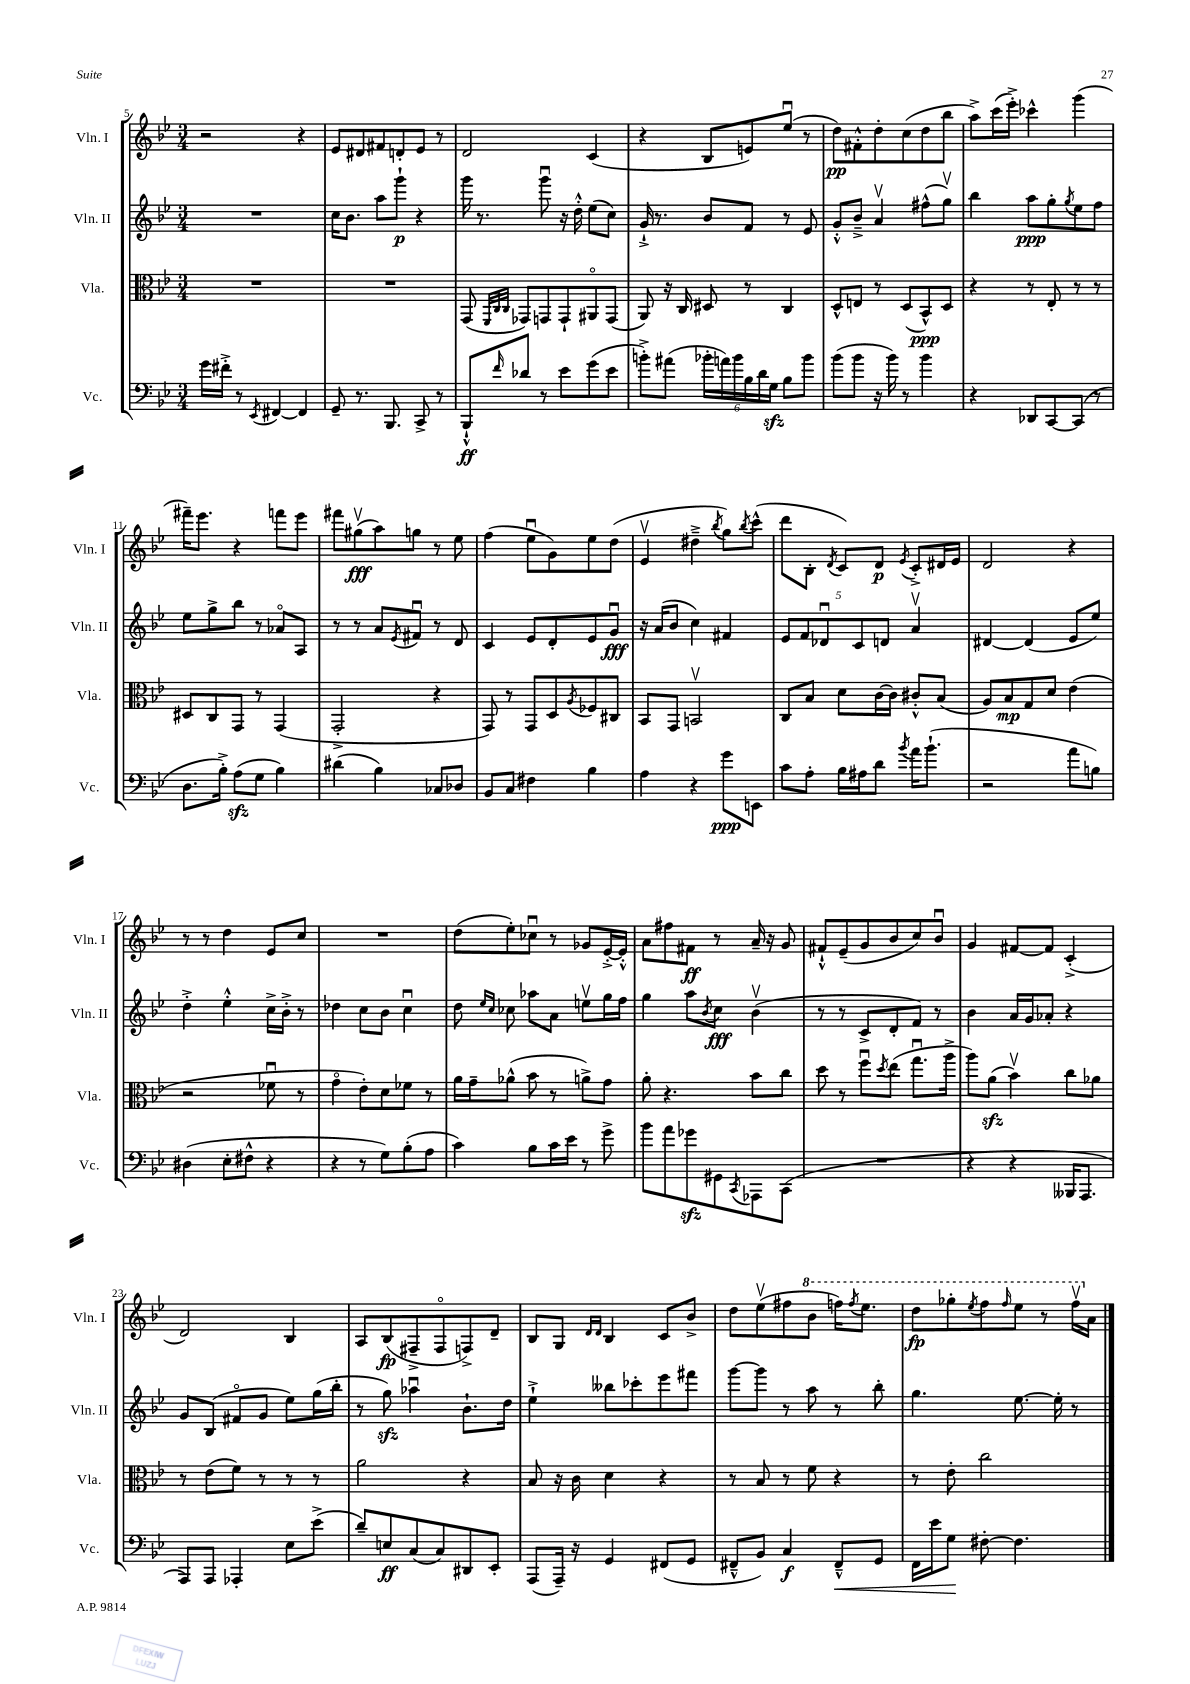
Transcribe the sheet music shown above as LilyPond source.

<<
\new StaffGroup <<
\new Staff = "s0" \with { instrumentName = "Vln. I" shortInstrumentName = "Vln. I" } {
    \clef treble \key bes \major \numericTimeSignature \time 3/4
    r2 r4 |
    ees'8 dis'8 fis'8 d'8-. ees'8 r8 |
    d'2 c'4( |
    r4 bes8 e'8) ees''8\downbow( r8 |
    d''8\pp) fis'8-.-^ d''8-. c''8( d''8 bes''8 |
    a''8->) c'''16( ees'''16-.->) ces'''4-^ g'''4( |
    fis'''16--) ees'''8. r4 f'''8 ees'''8 |
    fis'''8 gis''8\upbow\fff( a''8) g''8 r8 ees''8 |
    f''4( ees''8\downbow g'8) ees''8 d''8( |
    ees'4\upbow dis''4---> \acciaccatura { bes''8 } g''8) \acciaccatura { bes''8 } c'''8-^( |
    d'''8 bes8-. \acciaccatura { d'8 } c'8) d'8\p \acciaccatura { ees'8 } c'8-.-> dis'16 ees'16 |
    d'2 r4 |
    r8 r8 d''4 ees'8 c''8 |
    R2. |
    d''8( ees''8-.) ces''8\downbow r8 ges'8 ees'16~-.-> ees'16-.-^ |
    a'8 fis''8 fis'8\ff r8 a'16-- r16 g'8 |
    fis'8-!-^ ees'8--( g'8 bes'8 c''8) bes'8\downbow |
    g'4 fis'8~ fis'8 c'4-.->( |
    d'2) bes4 |
    a8 bes8\fp( fis8---> fis8\flageolet f8->) d'8-- |
    bes8 g8 \grace { d'16 d'16 } bes4 c'8 bes'8-> |
    d''8 ees''8\upbow( fis''8 \ottava #1 bes''8 f'''!16) \acciaccatura { f'''8 } ees'''8. |
    d'''8\fp ges'''8-. \acciaccatura { ees'''8 } f'''8 \grace { f'''16 } ees'''8 r8 f'''16\upbow \ottava #0 a'16 \bar "|." |
}
\new Staff = "s1" \with { instrumentName = "Vln. II" shortInstrumentName = "Vln. II" } {
    \clef treble \key bes \major \numericTimeSignature \time 3/4
    R2. |
    c''16 bes'8. a''8 g'''8-!\p r4 |
    g'''16 r8. g'''8\downbow r16 d''16-.-^ ees''8( c''8) |
    g'16-!-> r8. bes'8 f'8 r8 ees'8 |
    g'8-.-^ bes'8---> a'4\upbow fis''8-^( g''8\upbow) |
    bes''4 a''8\ppp g''8-. \acciaccatura { g''8 } ees''8 f''8 |
    ees''8 g''8-> bes''8 r8 aes'8\flageolet a8 |
    r8 r8 a'8 \acciaccatura { ees'8 } fis'8\downbow r8 d'8 |
    c'4 ees'8 d'8-. ees'8 g'8\downbow\fff |
    r16 a'16( bes'8 c''4) fis'4 |
    \tuplet 5/4 { ees'8 f'8 des'8\downbow c'8 d'8 } a'4\upbow |
    dis'4~ dis'4( ees'8 ees''8) |
    d''4-.-> ees''4-.-^ c''16-> bes'16-.-> r8 |
    des''4 c''8 bes'8 c''4\downbow |
    d''8 \grace { ees''16 c''16 } ces''8 aes''8 a'8 e''8\upbow g''16 f''16 |
    g''4 a''8 \acciaccatura { bes'8 } c''8\fff bes'4\upbow( |
    r8 r8 c'8-> d'8-. f'8) r8 |
    bes'4 a'16 g'16 aes'8-. r4 |
    g'8 bes8( fis'8\flageolet g'8 ees''8) g''16( bes''16-. |
    r8 g''8\sfz) aes''4\downbow bes'8.-! d''16 |
    ees''4-!-> beses''8 ces'''8-. ees'''8 fis'''8 |
    g'''8~ g'''8 r8 a''8 r8 bes''8-. |
    g''4. ees''8.~ ees''16-. r8 \bar "|." |
}
\new Staff = "s2" \with { instrumentName = "Vla." shortInstrumentName = "Vla." } {
    \clef alto \key bes \major \numericTimeSignature \time 3/4
    R2. |
    R2. |
    g,8( \grace { f,32 c32 c32 } ges,8) g,8 g,8-! ais,8\flageolet g,8( |
    a,8) r16 c16 dis8 r8 c4 |
    d8-^ e8 r8 d8( bes,8-^\ppp) d8 |
    r4 r8 ees8-. r8 r8 |
    dis8 c8 g,8 r8 g,4( |
    g,2-.-> r4 |
    g,8) r8 g,8 d8 \acciaccatura { a8 } fes8 cis8 |
    bes,8 g,8 b,2\upbow |
    c8 bes8 d'8 c'16~ c'16 cis'8-.-^ bes8( |
    a8) bes8\mp g8 d'8 ees'4( |
    r2 fes'8\downbow r8 |
    g'4\flageolet ees'8-.) d'8 fes'8 r8 |
    a'16 g'16-- aes'8-^( bes'8 r8 a'8->) g'8 |
    a'8-. r4. bes'8 c''8 |
    d''8 r8 f''8\downbow \acciaccatura { d''8 } ees''8( g''8.\downbow a''16-> |
    a''8) a'8\sfz( bes'4\upbow) c''8 aes'8 |
    r8 ees'8( f'8) r8 r8 r8 |
    a'2 r4 |
    bes8 r16 c'16 d'4 r4 |
    r8 bes8 r8 f'8 r4 |
    r8 ees'8-. c''2 \bar "|." |
}
\new Staff = "s3" \with { instrumentName = "Vc." shortInstrumentName = "Vc." } {
    \clef bass \key bes \major \numericTimeSignature \time 3/4
    g'16 fis'16-.-> r8 \acciaccatura { ees,8 } fis,4~ fis,4 |
    g,8-- r8. bes,,8. c,8-> r8 |
    bes,,8-!-^\ff \grace { f'16 } des'8 r8 ees'8 g'8( ees'8 |
    b'8-.->) ais'8( \tuplet 6/4 { bes'16-. a'16) bes'16 bes16 d'16 g16\sfz } bes8 bes'8 |
    bes'8( bes'8 r16 bes'16) r8 bes'4 |
    r4 des,8 c,8~ c,8( r8 |
    d8. bes16-.->) a8\sfz( g8 bes4) |
    dis'4( bes4) ces8 des8 |
    bes,8 c8 fis4 bes4 |
    a4 r4 g'8\ppp e,8 |
    c'8 a8-. bes16 ais16 d'8 \acciaccatura { bes'8 } a'16 bes'8.-!( |
    r2 a'8 b8) |
    dis4( ees8-. fis8-^ r4 |
    r4 r8 g8) bes8-.( a8 |
    c'4) bes8 c'16 ees'16 r8 g'8-> |
    bes'8 a'8 ges'8\sfz gis,8 \acciaccatura { c,8 } aes,,8 c,8( |
    R2. |
    r4 r4 beses,,16 a,,8. |
    a,,8) a,,8 aes,,4-. ees8 ees'8->( |
    d'8--) e8\ff c8( c8) dis,8 ees,8-. |
    a,,8( a,,16--) r16 g,4 fis,8( g,8 |
    fis,8---^ bes,8) c4\f fis,8---^\< g,8 |
    f,16 ees'16 g8\! fis8~-. fis4. \bar "|." |
}
>>
>>
\layout { \context { \Score currentBarNumber = #5 } }
